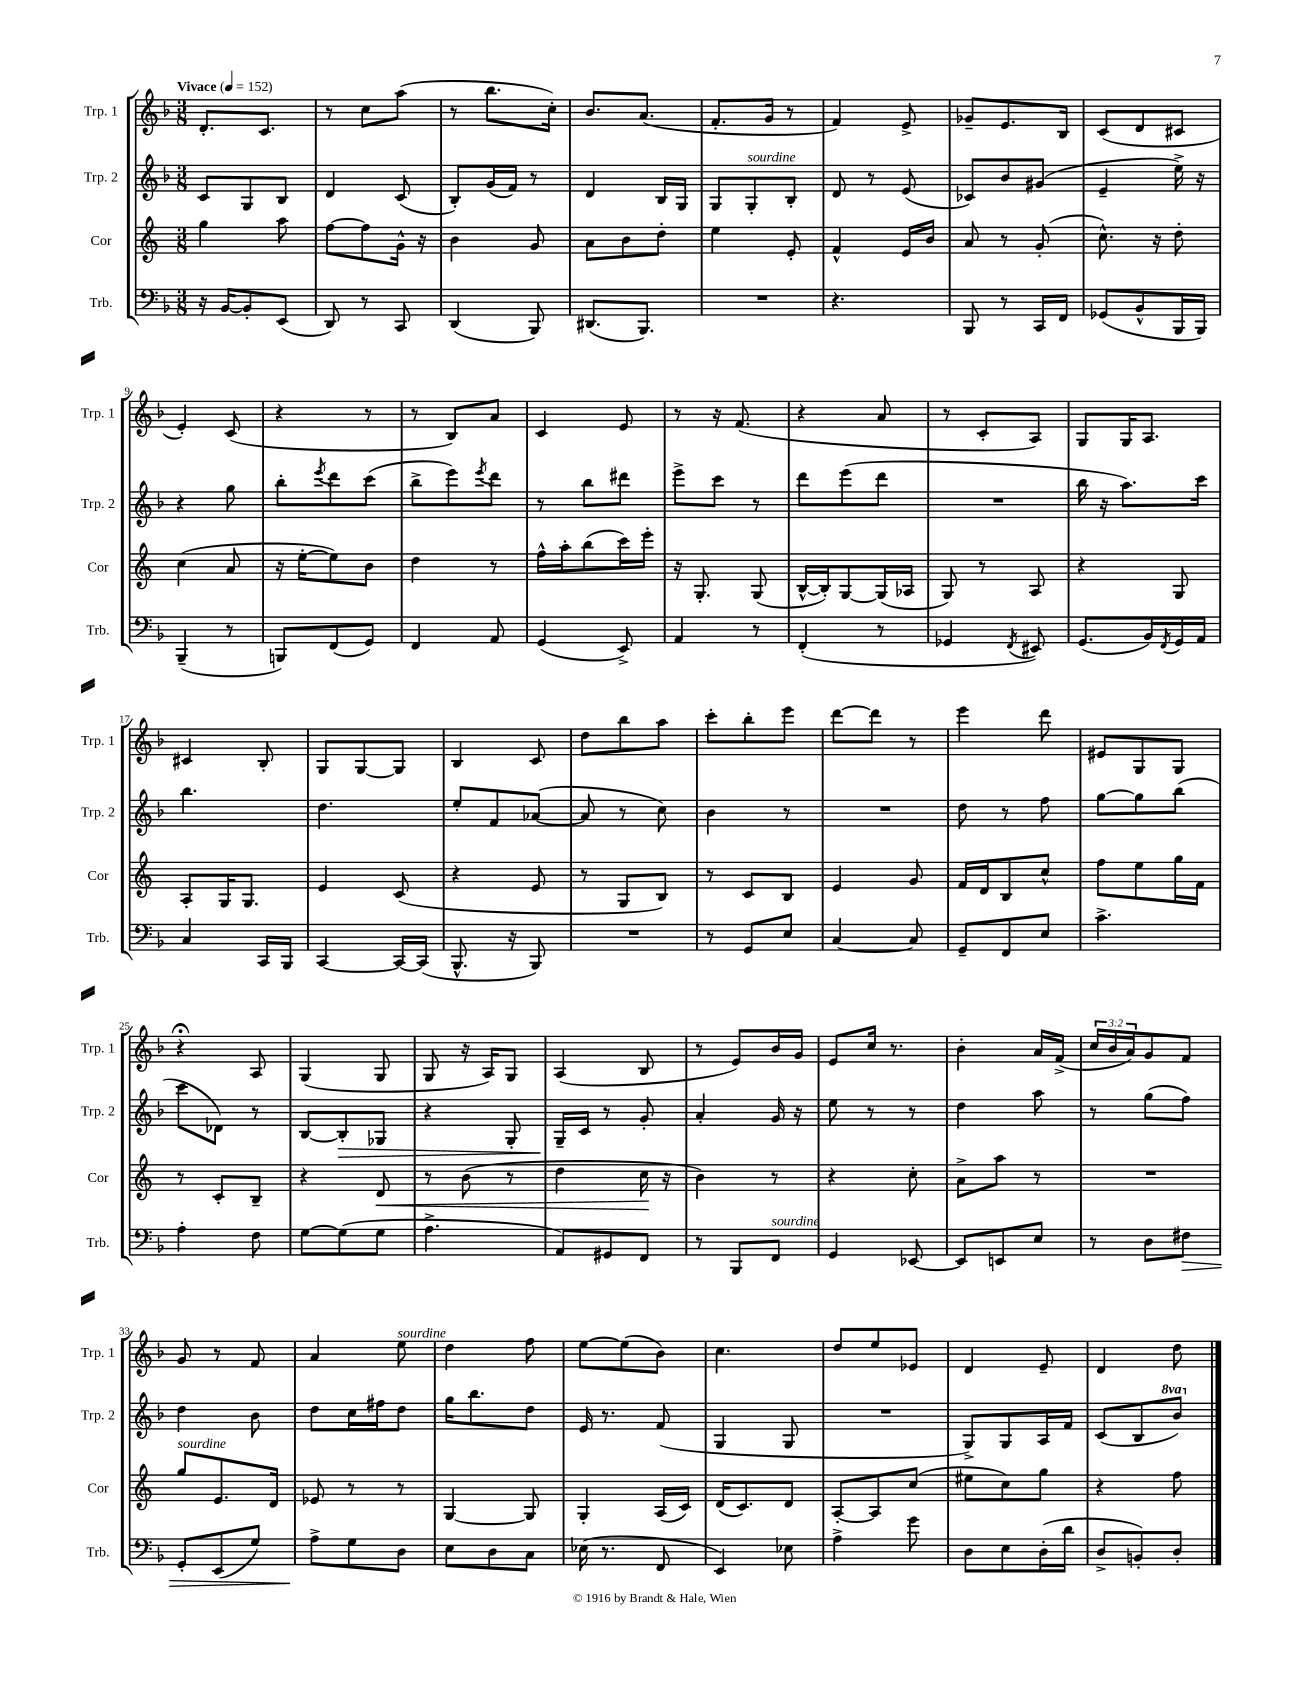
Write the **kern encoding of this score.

**kern	**kern	**kern	**kern
*staff4	*staff3	*staff2	*staff1
*clefF4	*clefG2	*clefG2	*clefG2
*k[b-]	*k[]	*k[b-]	*k[b-]
*M3/8	*M3/8	*M3/8	*M3/8
*MM152	*MM152	*MM152	*MM152
16r	4gg\	8c/L	8.d'/L
[16BB-/LK	.	.	.
8BB-'/]	.	8G/	.
.	.	.	8.c/J
(8EE/J	8aa\	8B-/J	.
=	=	=	=
8DD/)	[8ff\L	4d/	8r
8r	8ff\]	.	8cc\L
8CC/	16g^^\Jk	(8c/	(8aa\J
.	16r	.	.
=	=	=	=
(4DD/	4b\	8B-'/L)	8r
.	.	(16g/L	8.bb-\L
.	.	16f/JJ)	.
8BBB-/)	8g/	8r	.
.	.	.	16cc'\Jk)
=	=	=	=
(8.DD#/L	8a\L	4d/	8.b-/L
.	8b\	.	.
8.BBB-/J)	.	.	(8.a/J
.	8dd'\J	16B-/LL	.
.	.	16G/JJ	.
=	=	=	=
4.r	4ee\	8G/L	8.f'/L
.	.	8G'/	.
.	.	.	16g/Jk
.	8e'/	8B-'/J	8r
=	=	=	=
4.r	4f^^/	8d/	4f/)
.	.	8r	.
.	16e/LL	(8e/	8e^/
.	16b/JJ	.	.
=	=	=	=
8BBB-/	8a/	8c-/L)	8g-~/L
8r	8r	8b-/	8.e/
16CC/LL	(8g'/	(8g#/J	.
16FF/JJ	.	.	16B-/Jk
=	=	=	=
(8GG-/L	8.cc^^\)	4e~/	(8c/L
8BB-^^/	.	.	8d/
.	16r	.	.
16BBB-/L	8dd'\	16ee^\)	8c#/J
16BBB-/JJ)	.	16r	.
=	=	=	=
(4BBB-~/	(4cc\	4r	4e'/)
8r	8a/	8gg\	(8c/
=	=	=	=
8BBB/L)	16r	8bb-'\L	4r
.	[16ee'\LK	.	.
.	.	8qeee/	.
(8FF/	8ee\])	8ddd\	.
8GG/J)	8b\J	(8ccc\J	8r
=	=	=	=
4FF/	4dd\	8bb-^\L	8r
.	.	8eee\)	8B-/L)
.	.	8qeee/	.
8AA/	8r	8ddd\J	8a/J
=	=	=	=
(4GG/	16ff^^\LL	8r	4c/
.	16aa'\J	.	.
.	(8bb\	8bb-\L	.
8EE^/)	16ccc\L)	8ddd#\J	8e/
.	16eee'\JJ	.	.
=	=	=	=
4AA/	16r	8eee^\L	8r
.	8.G'/	.	.
.	.	8ccc\J	16r
.	.	.	(8.f/
8r	(8G/	8r	.
=	=	=	=
(4FF'/	[16B^^/LL	8ddd\L	4r
.	16B'/]J)	.	.
.	[8G/	(8eee\	.
8r	(16G/]L	8ddd\J	8a/
.	16A-/JJ	.	.
=	=	=	=
4GG-/	8G/)	4.r	8r
.	8r	.	8c'/L
8qFF/	.	.	.
8EE#/)	8A/	.	8A/J)
=	=	=	=
(8.GG/L	4r	16bb-\	8G/L
.	.	16r	.
.	.	8.aa\L)	16G/K
16BB-/L)	.	.	8.A/J
8qFF/	.	.	.
16GG/	8G/	.	.
16AA/JJ	.	16ccc\Jk	.
=	=	=	=
4C/	8A'/L	4.bb-\	4c#/
.	16G/K	.	.
.	8.G/J	.	.
16CC/LL	.	.	8B-'/
16BBB-/JJ	.	.	.
=	=	=	=
[4CC/	4e/	4.dd\	8G/L
.	.	.	[8G/
16CC/_LL	(8c/	.	8G/]J
(16CC/]JJ	.	.	.
=	=	=	=
8.BBB-^^/	4r	8ee'/L	4B-/
.	.	8f/	.
16r	.	.	.
8BBB-/)	8e/	([8a-/J	8c/
=	=	=	=
4.r	8r	8a-/]	8dd\L
.	8G/L	8r	8bb-\
.	8B/J)	8cc\)	8aa\J
=	=	=	=
8r	8r	4b-\	8ccc'\L
8GG/L	8c/L	.	8bb-'\
8E/J	8B/J	8r	8eee\J
=	=	=	=
[4C/	4e/	4.r	[8ddd\L
.	.	.	8ddd\]J
8C/]	8g/	.	8r
=	=	=	=
8GG~/L	16f/LL	8dd\	4eee\
.	16d/J	.	.
8FF/	8B/	8r	.
8E/J	8cc^^/J	8ff\	8ddd\
=	=	=	=
4.c^\	8ff\L	[8gg\L	8e#/L
.	8ee\	8gg\]	8G/
.	16gg\L	(8bb-\J	8G/J
.	16f\JJ	.	.
=	=	=	=
4A'\	8r	8ccc\L	4r;
.	8c'/L	8d-\J)	.
8F\	8B~/J	8r	8A/
=	=	=	=
[8G\L	4r	[8B-/L	(4G/
(8G\]	.	8B-'/]	.
8G\J	8d/	8G-/J	8G/
=	=	=	=
4.A^\	8r	4r	8G/
.	(8b\	.	16r
.	.	.	16A/LK)
.	8r	8G'/	8G/J
=	=	=	=
8AA/L)	4dd\	16G~/LL	(4A/
.	.	16c/JJ	.
8GG#/	.	8r	.
8FF/J	16cc\	8g'/	8B-/
.	16r	.	.
=	=	=	=
8r	4b\)	4a'/	8r
8BBB-/L	.	.	8e/L)
8FF/J	8r	16g/	16b-/L
.	.	16r	16g/JJ
=	=	=	=
4GG/	4r	8ee\	8e/L
.	.	8r	16cc/Jk
.	.	.	8.r
[8EE-/	8cc'\	8r	.
=	=	=	=
8EE-/]L	8a^\L	4dd\	4b-'\
8EE/	8aa\J	.	.
8E/J	8r	8aa\	16a/LL
.	.	.	(16f^/JJ
=	=	=	=
8r	4.r	8r	24cc/LL
.	.	.	24b-/
.	.	.	24a/J)
8D\L	.	(8gg\L	8g/
8F#\J	.	8ff\J)	8f/J
=	=	=	=
8GG'/L	8gg/L	4dd\	8g/
(8EE/	8.e/	.	8r
8G/J)	.	8b-\	8f/
.	16d/Jk	.	.
=	=	=	=
8A^\L	8e-/	8dd\L	4a/
8G\	8r	16cc\L	.
.	.	16ff#\J	.
8D\J	8r	8dd\J	8ee\
=	=	=	=
8E\L	[4G/	16gg\LK	4dd\
.	.	8.bb-\	.
8D\	.	.	.
8C\J	8G/]	8dd\J	8ff\
=	=	=	=
(16E-\	4G'/	16e/	[8ee\L
8.r	.	8.r	.
.	.	.	(8ee\]
8FF/	(16A/LL	(8f/	8b-\J)
.	16c/JJ)	.	.
=	=	=	=
4EE/)	(16d/LK	4G/	4.cc\
.	8.c/)	.	.
8E-\	8d/J	8G/	.
=	=	=	=
4A^\	[8A'/L	4.r	8dd/L
.	8A/]	.	8ee/
8g\	(8cc/J	.	8e-/J
=	=	=	=
8D\L	8ee#\L	8G^/L)	4d/
8E\	8cc\)	8G/	.
(16D'\L	8gg\J	16A/L	8e~/
16d\JJ	.	16f/JJ	.
=	=	=	=
8D^/L	4r	(8c/L	4d/
8BB'/)	.	8B-/	.
8D'/J	8ff\	8bb-/J)	8dd\
==	==	==	==
*-	*-	*-	*-
